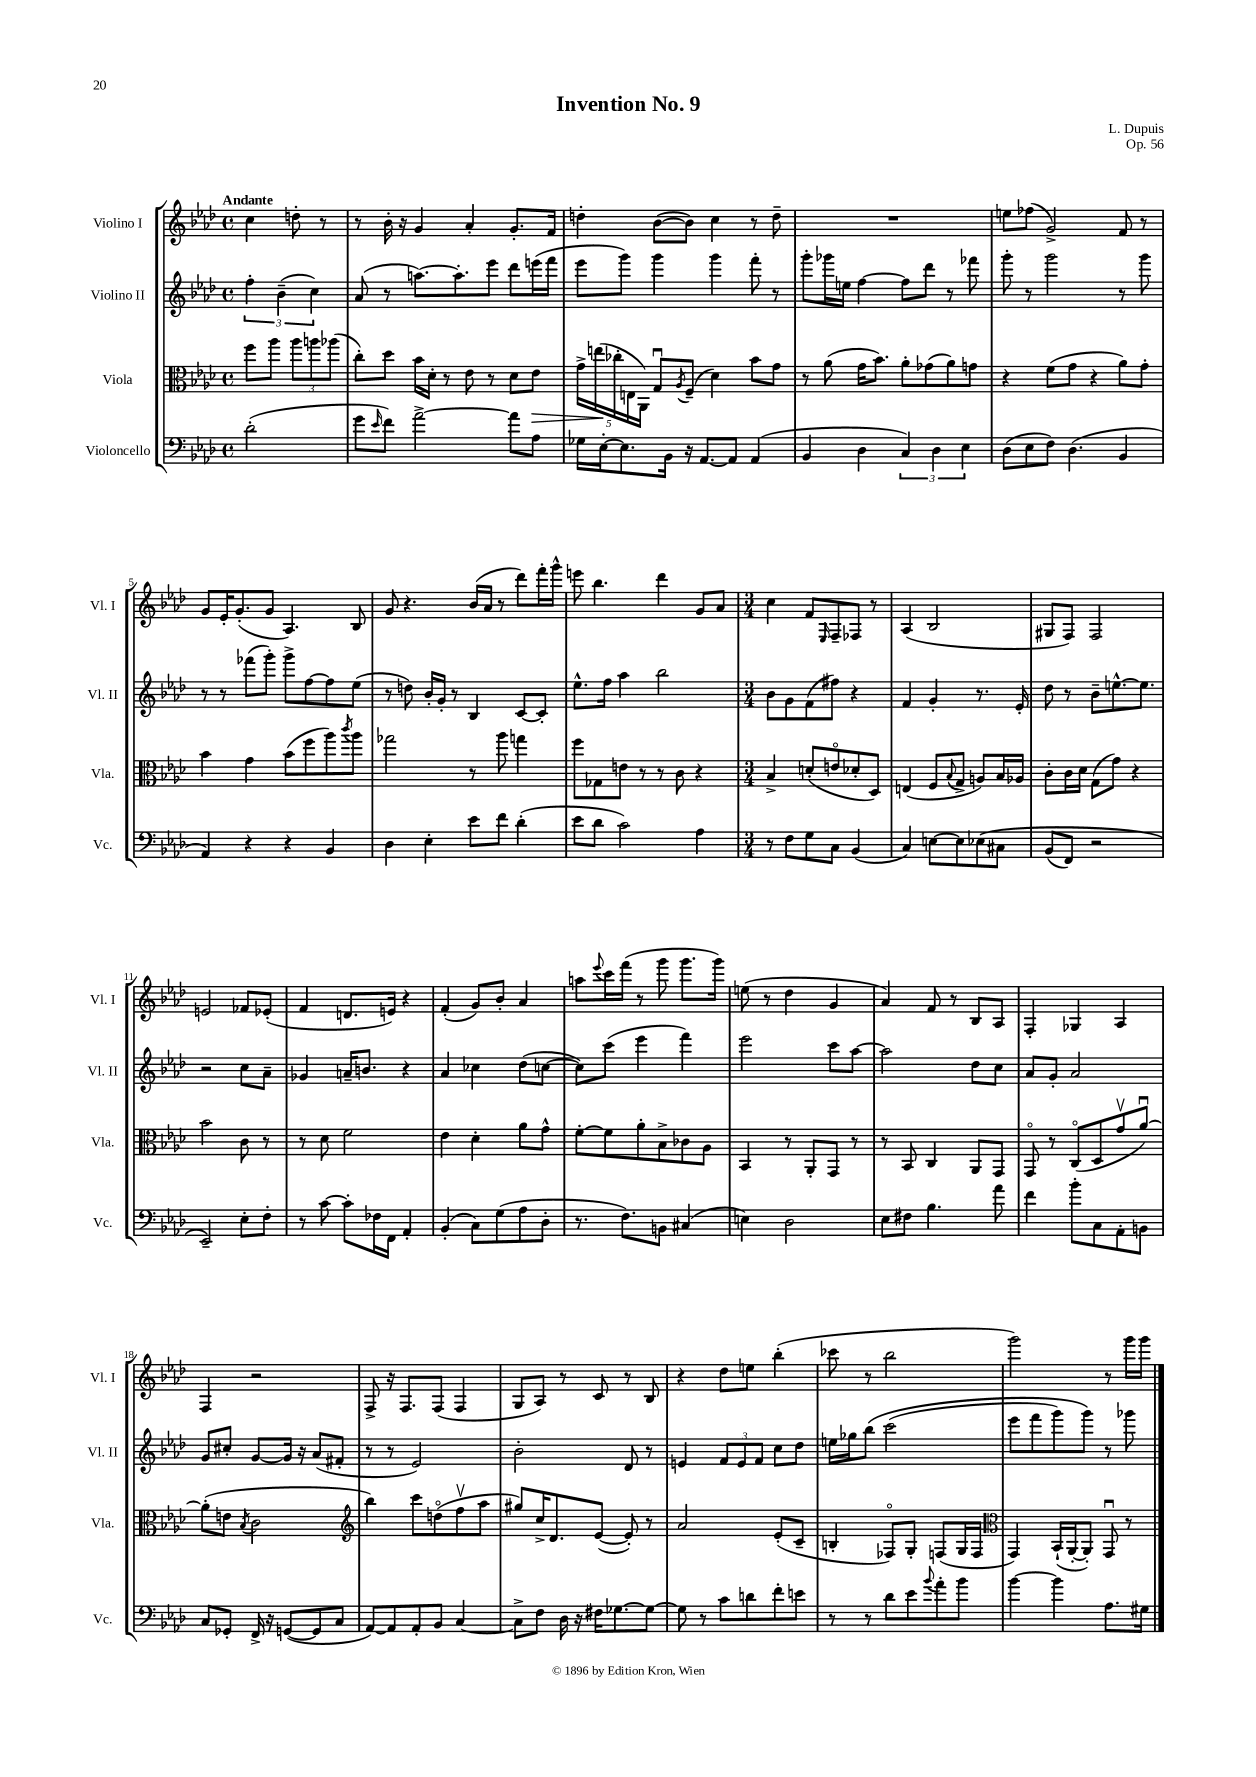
\header { title = "Invention No. 9" composer = "L. Dupuis" opus = "Op. 56" }
<<
\new StaffGroup <<
\new Staff = "s0" \with { instrumentName = "Violino I" shortInstrumentName = "Vl. I" } {
    \clef treble \key aes \major \defaultTimeSignature \time 4/4 \partial 2 \tempo "Andante"
    c''4 d''8-. r8 |
    r8 bes'16-. r16 g'4 aes'4-. g'8.-. f'16 |
    d''4-. bes'8~( bes'8) c''4 r8 d''8-- |
    R1 |
    e''8 fes''8( g'2->) f'8 r8 |
    g'8 ees'16-. g'8.-.( g'8 aes4.) bes8 |
    g'8 r4. bes'16( aes'16 r8 des'''8) f'''16-. g'''16-^ |
    e'''8 bes''4. des'''4 g'8 aes'8 |
    \numericTimeSignature \time 3/4 c''4 f'8 \grace { ees16 } f8-- fes8 r8 |
    aes4( bes2 |
    gis8 f8) f2 |
    e'2 fes'8 ees'8-.( |
    f'4 d'8. e'16) r4 |
    f'4-.( g'8) bes'8-. aes'4 |
    a''8 \appoggiatura { ees'''8 } c'''16 f'''16( r8 g'''8 g'''8. g'''16) |
    e''8( r8 des''4 g'4 |
    aes'4) f'8 r8 bes8 aes8 |
    f4-. ges4 aes4 |
    f4 r2 |
    f8-> r16 f8. f8( f4 |
    g8 aes8) r8 c'8 r8 bes8 |
    r4 des''8 e''8 bes''4-.( |
    ces'''8 r8 bes''2 |
    g'''2) r8 g'''16 g'''16 \bar "|." |
}
\new Staff = "s1" \with { instrumentName = "Violino II" shortInstrumentName = "Vl. II" } {
    \clef treble \key aes \major \defaultTimeSignature \time 4/4 \partial 2
    \tuplet 3/2 { f''4-. bes'4--( c''4) } |
    aes'8( r8 a''8.~) a''8.-. ees'''8 des'''8 e'''16( f'''16 |
    ees'''8 g'''8) g'''4 g'''4 f'''8-. r8 |
    g'''8-. ges'''16 e''16 f''4~ f''8 des'''8 r8 fes'''8 |
    g'''8-. r8 g'''2 r8 g'''8 |
    r8 r8 fes'''8( g'''8-.) g'''8-> f''8~ f''8 ees''8( |
    r8 d''8) bes'16-. g'16-. r8 bes4 c'8~ c'8-. |
    ees''8.-^ f''16 aes''4 bes''2 |
    \numericTimeSignature \time 3/4 bes'8 g'8 f'8( fis''8) r4 |
    f'4 g'4-. r8. ees'16-. |
    des''8 r8 bes'8-- e''8.~-^ e''8. |
    r2 c''8 aes'8-- |
    ges'4 a'16-- b'8. r4 |
    aes'4 ces''4 des''8( c''8~ |
    c''8) c'''8( ees'''4 f'''4) |
    ees'''2 c'''8 aes''8~ |
    aes''2 des''8 c''8 |
    aes'8 g'8-. aes'2 |
    g'8 cis''8-. g'8~ g'16 r16 aes'8( fis'8-. |
    r8 r8 ees'2) |
    bes'2-. des'8 r8 |
    e'4 \tuplet 3/2 { f'8 e'8 f'8 } c''8 des''8 |
    e''16 ges''16 bes''8\( c'''2( |
    ees'''8 f'''8 g'''8) g'''8\) r8 ges'''8 \bar "|." |
}
\new Staff = "s2" \with { instrumentName = "Viola" shortInstrumentName = "Vla." } {
    \clef alto \key aes \major \defaultTimeSignature \time 4/4 \partial 2
    f''8 aes''8 \tuplet 3/2 { aes''8 a''8 aes''8( } |
    c''8-.) des''8 bes'16 des'16-. r8 ees'8 r8 des'8 ees'8\> |
    \tuplet 5/4 { g'16-> e''16\!( ces''16-. e16 aes,16) } g8\downbow \acciaccatura { aes8 } f8--( des'4) bes'8 g'8 |
    r8 aes'8( g'16 bes'8.) aes'8-. ges'8( aes'8) g'8 |
    r4 f'8( g'8 r4 aes'8) g'8-. |
    bes'4 g'4 bes'8( f''8 aes''8) \acciaccatura { c'''8 } aes''8 |
    ges''2 r8 aes''8 g''4 |
    f''8 ges8 e'8 r8 r8 c'8 r4 |
    \numericTimeSignature \time 3/4 bes4-> d'8-.( e'8\flageolet des'8-. des8) |
    e4( f8 \appoggiatura { bes8 } g8-> a8) bes16 aes16 |
    c'8-. c'16 des'16 g8( g'8) r4 |
    bes'2 c'8 r8 |
    r8 des'8 f'2 |
    ees'4 des'4-. aes'8 g'8-^ |
    f'8~-. f'8 aes'8-. bes8-> ces'8 aes8 |
    bes,4 r8 aes,8-. g,8 r8 |
    r8 bes,8 c4 aes,8 g,8 |
    g,8\flageolet r8 c8\flageolet( des8 g'8\upbow aes'8~\downbow) |
    aes'8-.( e'8 \acciaccatura { bes8 } c'2 |
    \clef treble bes''4) c'''8 d''8\flageolet( f''8\upbow aes''8 |
    gis''8) c''16-> des'8. ees'8~( ees'8-.) r8 |
    aes'2 ees'8-.( c'8-- |
    b4-. fes8\flageolet) g8-. f8( g16 f16 |
    \clef alto g,4) bes,16-!( aes,16~-. aes,8-.) g,8\downbow r8 \bar "|." |
}
\new Staff = "s3" \with { instrumentName = "Violoncello" shortInstrumentName = "Vc." } {
    \clef bass \key aes \major \defaultTimeSignature \time 4/4 \partial 2
    des'2-.( |
    g'8 \grace { ees'16 } f'8) aes'2~-> aes'8 aes8 |
    ges16 ees16~-. ees8. bes,16 r16 aes,8.~ aes,8 aes,4( |
    bes,4 des4 \tuplet 3/2 { c4) des4 ees4 } |
    des8( ees8 f8) des4.( bes,4 |
    aes,4) r4 r4 bes,4 |
    des4 ees4-. ees'8 f'8 des'4-.( |
    ees'8 des'8 c'2) aes4 |
    \numericTimeSignature \time 3/4 r8 f8 g8 c8 bes,4( |
    c4) e8~ e8 ees8\( cis8 |
    bes,8( f,8) r2 |
    ees,2--\) ees8-. f8-. |
    r8 c'8~ c'8-. fes16 f,16 aes,4-. |
    bes,4-.( c8) g8( aes8 des8-. |
    r8. f8.) b,8 cis4( |
    e4) des2 |
    ees8 fis8 bes4. aes'8 |
    f'4 bes'8-. c8 aes,8-. b,8 |
    c8 ges,8-. f,16-> r16 g,8~( g,8 c8 |
    aes,8~) aes,8 aes,8-. bes,8 c4~ |
    c8-> f8 des16 r16 fis16 ges8.~ ges8~ |
    ges8 r8 c'8 d'8 f'8-. e'8 |
    r8 r8 des'8 ees'8 \appoggiatura { bes'8 } aes'8-. bes'8 |
    bes'4~ bes'4 aes8. gis16 \bar "|." |
}
>>
>>
